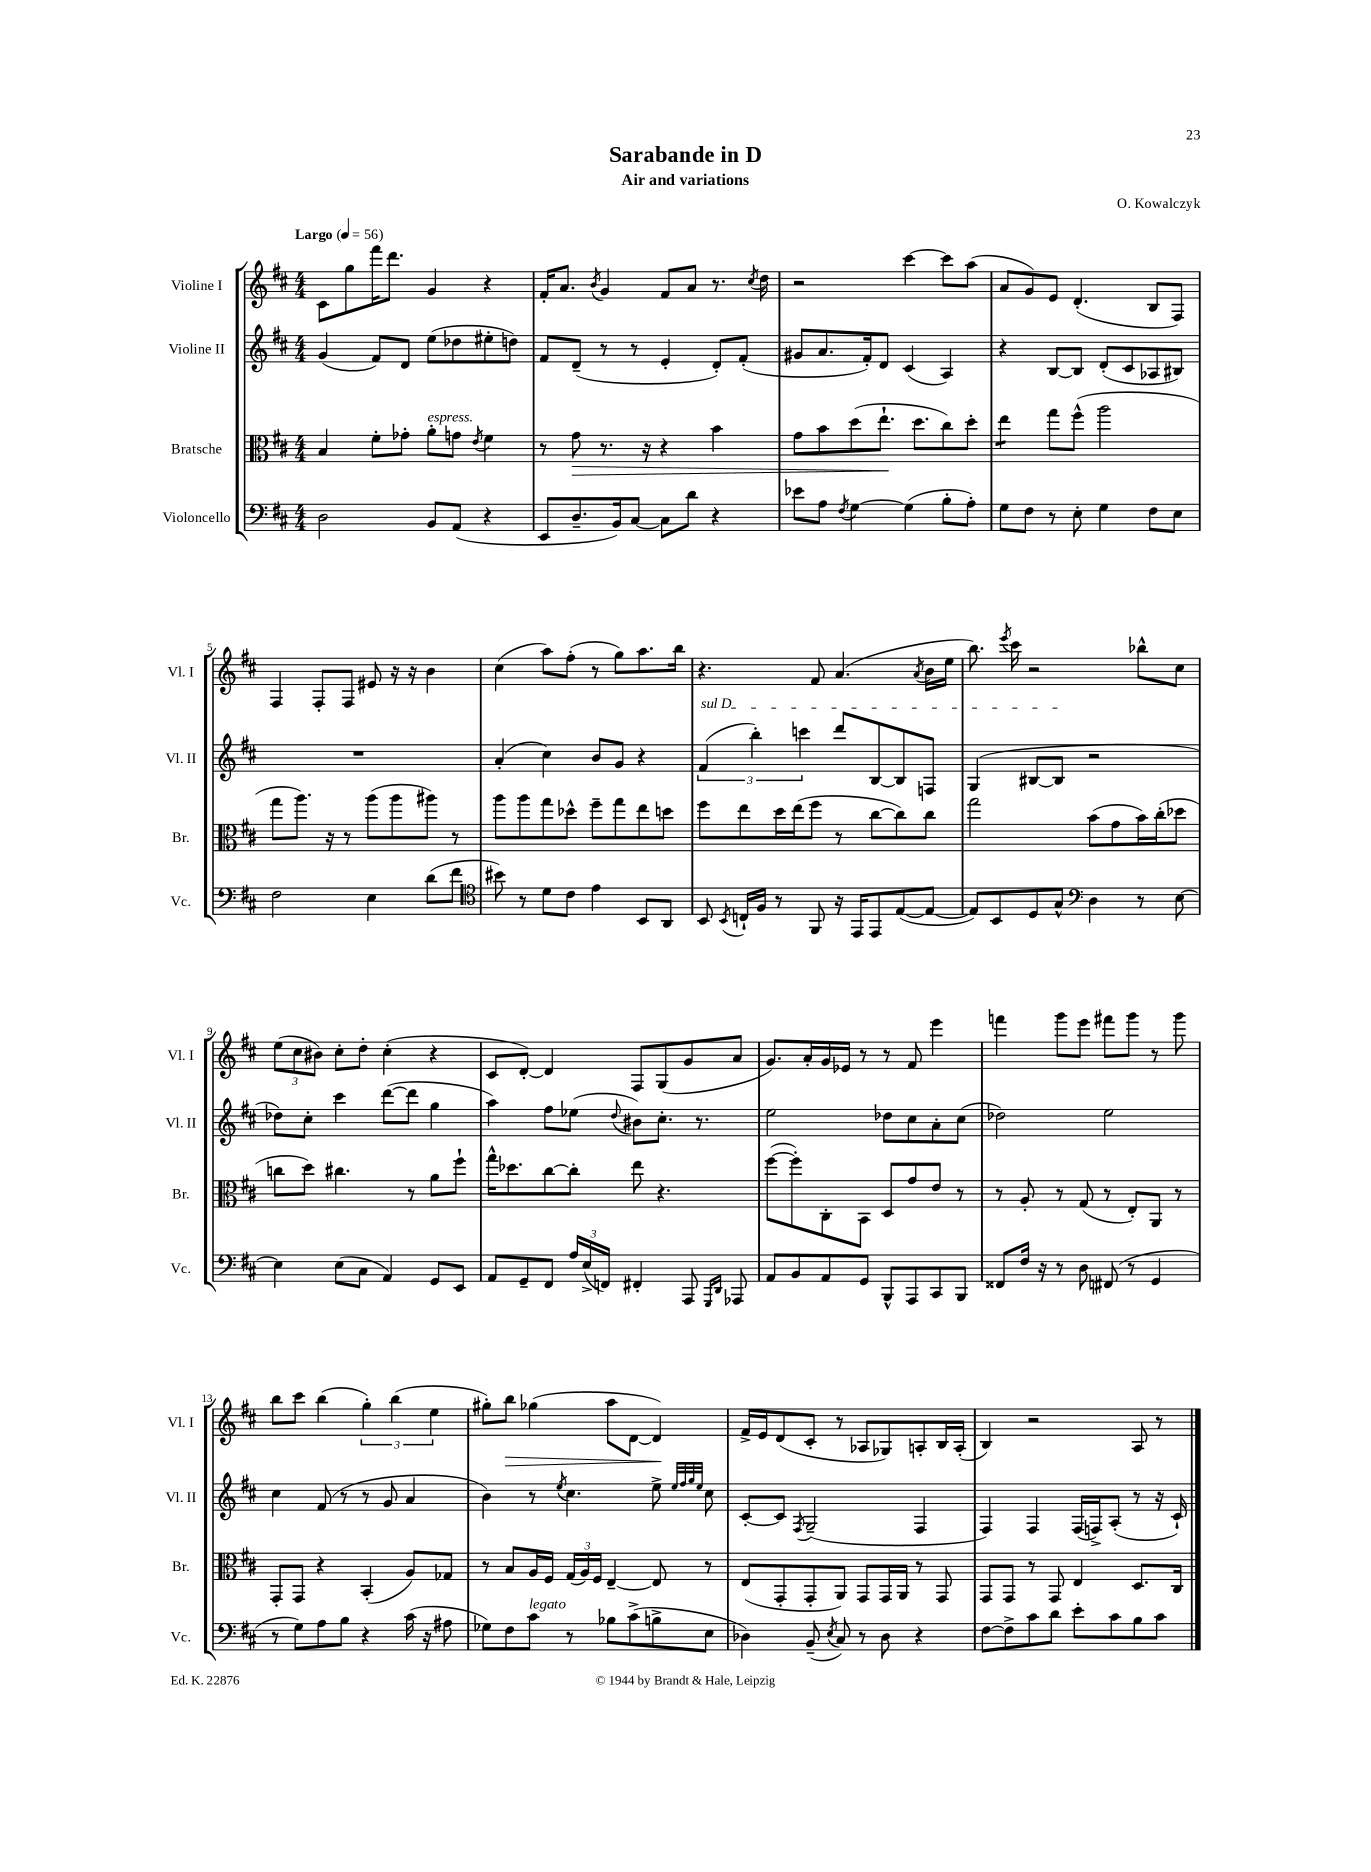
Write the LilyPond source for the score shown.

\header { title = "Sarabande in D" composer = "O. Kowalczyk" subtitle = "Air and variations" }
<<
\new StaffGroup <<
\new Staff = "s0" \with { instrumentName = "Violine I" shortInstrumentName = "Vl. I" } {
    \clef treble \key d \major \numericTimeSignature \time 4/4 \tempo "Largo" 4 = 56
    \autoBeamOff cis'8[ g''8 fis'''16 d'''8.] g'4 r4 |
    fis'16[-. a'8.] \acciaccatura { b'8 } g'4 fis'8[ a'8] r8. \acciaccatura { cis''8 } d''16 |
    r2 cis'''4~ cis'''8[ a''8]( |
    a'8[ g'8) e'8] d'4.-.( b8[ fis8]) |
    fis4 fis8[-. fis8] eis'8 r16 r16 b'4 |
    cis''4( a''8[) fis''8]-.( r8 g''8[) a''8. b''16] |
    r4. fis'8 a'4.( \acciaccatura { a'8 } b'16[ e''16] |
    b''8.) \acciaccatura { e'''8 } cis'''16 r2 bes''8[-^ cis''8] |
    \tuplet 3/2 { e''8[( cis''8 bis'8]) } cis''8[-. d''8]-. cis''4-.( r4 |
    cis'8[ d'8]~-.) d'4 fis8[ g8( g'8 a'8] |
    g'8.[) a'16-. g'16 ees'16] r8 r8 fis'8 e'''4 |
    f'''4 g'''8[ e'''8] fis'''8[ g'''8] r8 g'''8 |
    b''8[ cis'''8] b''4( \tuplet 3/2 { g''4-.) b''4( e''4 } |
    gis''8[-.) b''8]\> ges''4( a''8[ d'8]~ d'4\!) |
    fis'16[-> e'16 d'8( cis'8]-. r8 aes8[ ges8) a8-. b16 a16]-.( |
    b4) r2 a8 r8 \bar "|." |
}
\new Staff = "s1" \with { instrumentName = "Violine II" shortInstrumentName = "Vl. II" } {
    \clef treble \key d \major \numericTimeSignature \time 4/4
    \autoBeamOff g'4( fis'8[) d'8] e''8[( des''8 eis''8-. d''8]) |
    fis'8[ d'8]--( r8 r8 e'4-. d'8[-.) fis'8]-.( |
    gis'8[ a'8. fis'16-.) d'8] cis'4( a4) |
    r4 b8[~ b8] d'8[-.( cis'8 aes8 bis8]) |
    R1 |
    a'4-.( cis''4) b'8[ g'8] r4 |
    \tuplet 3/2 { \once \override TextSpanner.bound-details.left.text = \markup { \italic "sul D" } fis'4\startTextSpan( b''4-.) c'''4 } d'''8[ b8~ b8 f8] |
    g4( bis8[~ bis8]\stopTextSpan r2 |
    des''8[) cis''8]-. cis'''4 d'''8[~( d'''8] g''4 |
    a''4) fis''8[ ees''8]( \appoggiatura { d''8 } bis'8[) cis''8.]-. r8. |
    e''2 des''8[ cis''8 a'8-. cis''8]( |
    des''2) e''2 |
    cis''4 fis'8( r8 r8 g'8 a'4 |
    b'4) r8 \acciaccatura { e''8 } cis''4. e''8-> \grace { e''32[ fis''32 g''32 e''32] } cis''8 |
    cis'8[~-. cis'8] \acciaccatura { fis8 } g2--( fis4 |
    fis4) fis4 fis16[( f16->) a8]-.( r8 r16 cis'16-!) \bar "|." |
}
\new Staff = "s2" \with { instrumentName = "Bratsche" shortInstrumentName = "Br." } {
    \clef alto \key d \major \numericTimeSignature \time 4/4
    \autoBeamOff b4 fis'8[-. ges'8]-. a'8[-.^\markup { \italic "espress." } g'8] \acciaccatura { e'8 } fis'4 |
    r8 g'8\> r8. r16 r4 b'4 |
    g'8[ b'8 d''8( e''8.]-!\! d''8.[ cis''8) d''8]-. |
    e''4:8 g''8[ fis''8]-^( a''2 |
    g''8[ a''8.]) r16 r8 a''8[( a''8 ais''8]) r8 |
    a''8[ a''8 g''8 des''8]-^ fis''8[-- g''8 e''8 d''8] |
    fis''8[ e''8 d''16 e''16( fis''8] r8 cis''8[~ cis''8) cis''8] |
    g''2 b'8[( g'8 b'16) cis''16-.( des''8] |
    c''8[ d''8]) cis''4. r8 a'8[ fis''8]-! |
    g''16[-^ des''8. cis''8~ cis''8]-. e''8 r4. |
    fis''8[~( fis''8-.) cis8-. b,8] d8[ g'8 e'8] r8 |
    r8 a8-. r8 g8( r8 e8[-.) a,8] r8 |
    g,8[-. g,8] r4 b,4-.( a8[) ges8] |
    r8 b8[ a16 fis16] \tuplet 3/2 { g16[( a16) fis16] } e4~-- e8 r8 |
    e8[( g,8-. g,8-. a,8]) g,8[ g,16 a,16] r8 g,8 |
    g,8[ g,8] r8 g,8 e4 d8.[ cis16] \bar "|." |
}
\new Staff = "s3" \with { instrumentName = "Violoncello" shortInstrumentName = "Vc." } {
    \clef bass \key d \major \numericTimeSignature \time 4/4
    \autoBeamOff d2 b,8[ a,8]( r4 |
    e,8[ d8.-- b,16) cis8]~ cis8[ d'8] r4 |
    ees'8[ a8] \acciaccatura { fis8 } g4~ g4( b8[-. a8]-.) |
    g8[ fis8] r8 e8-. g4 fis8[ e8] |
    fis2 e4 d'8[( fis'8] |
    \clef tenor bis'8) r8 d'8[ cis'8] e'4 b,8[ a,8] |
    b,8 \acciaccatura { b,8 } c16[-! fis16] r8 fis,8 r16 e,16[ e,8 e8~( e8]~ |
    e8[) b,8 d8 g8]-^ \clef bass d4 r8 e8~ |
    e4 e8[( cis8] a,4) g,8[ e,8] |
    a,8[ g,8-- fis,8] \tuplet 3/2 { a16[ e16->( f,16]) } fis,4-. a,,8 \grace { g,,16[ d,16] } aes,,8 |
    a,8[ b,8 a,8 g,8] b,,8[-^ a,,8 cis,8 b,,8] |
    fisis,8[ fis16] r16 r8 d8 fis,8( r8 g,4 |
    r8 g8[) a8 b8] r4 cis'16( r16 ais8 |
    ges8[) fis8 cis'8]^\markup { \italic "legato" } r8 bes8[ cis'8->( b8-> e8] |
    des4) b,8--( \acciaccatura { e8 } cis8) r8 des8 r4 |
    fis8[~ fis8-> cis'8 d'8] e'8[-. cis'8 b8 cis'8] \bar "|." |
}
>>
>>
